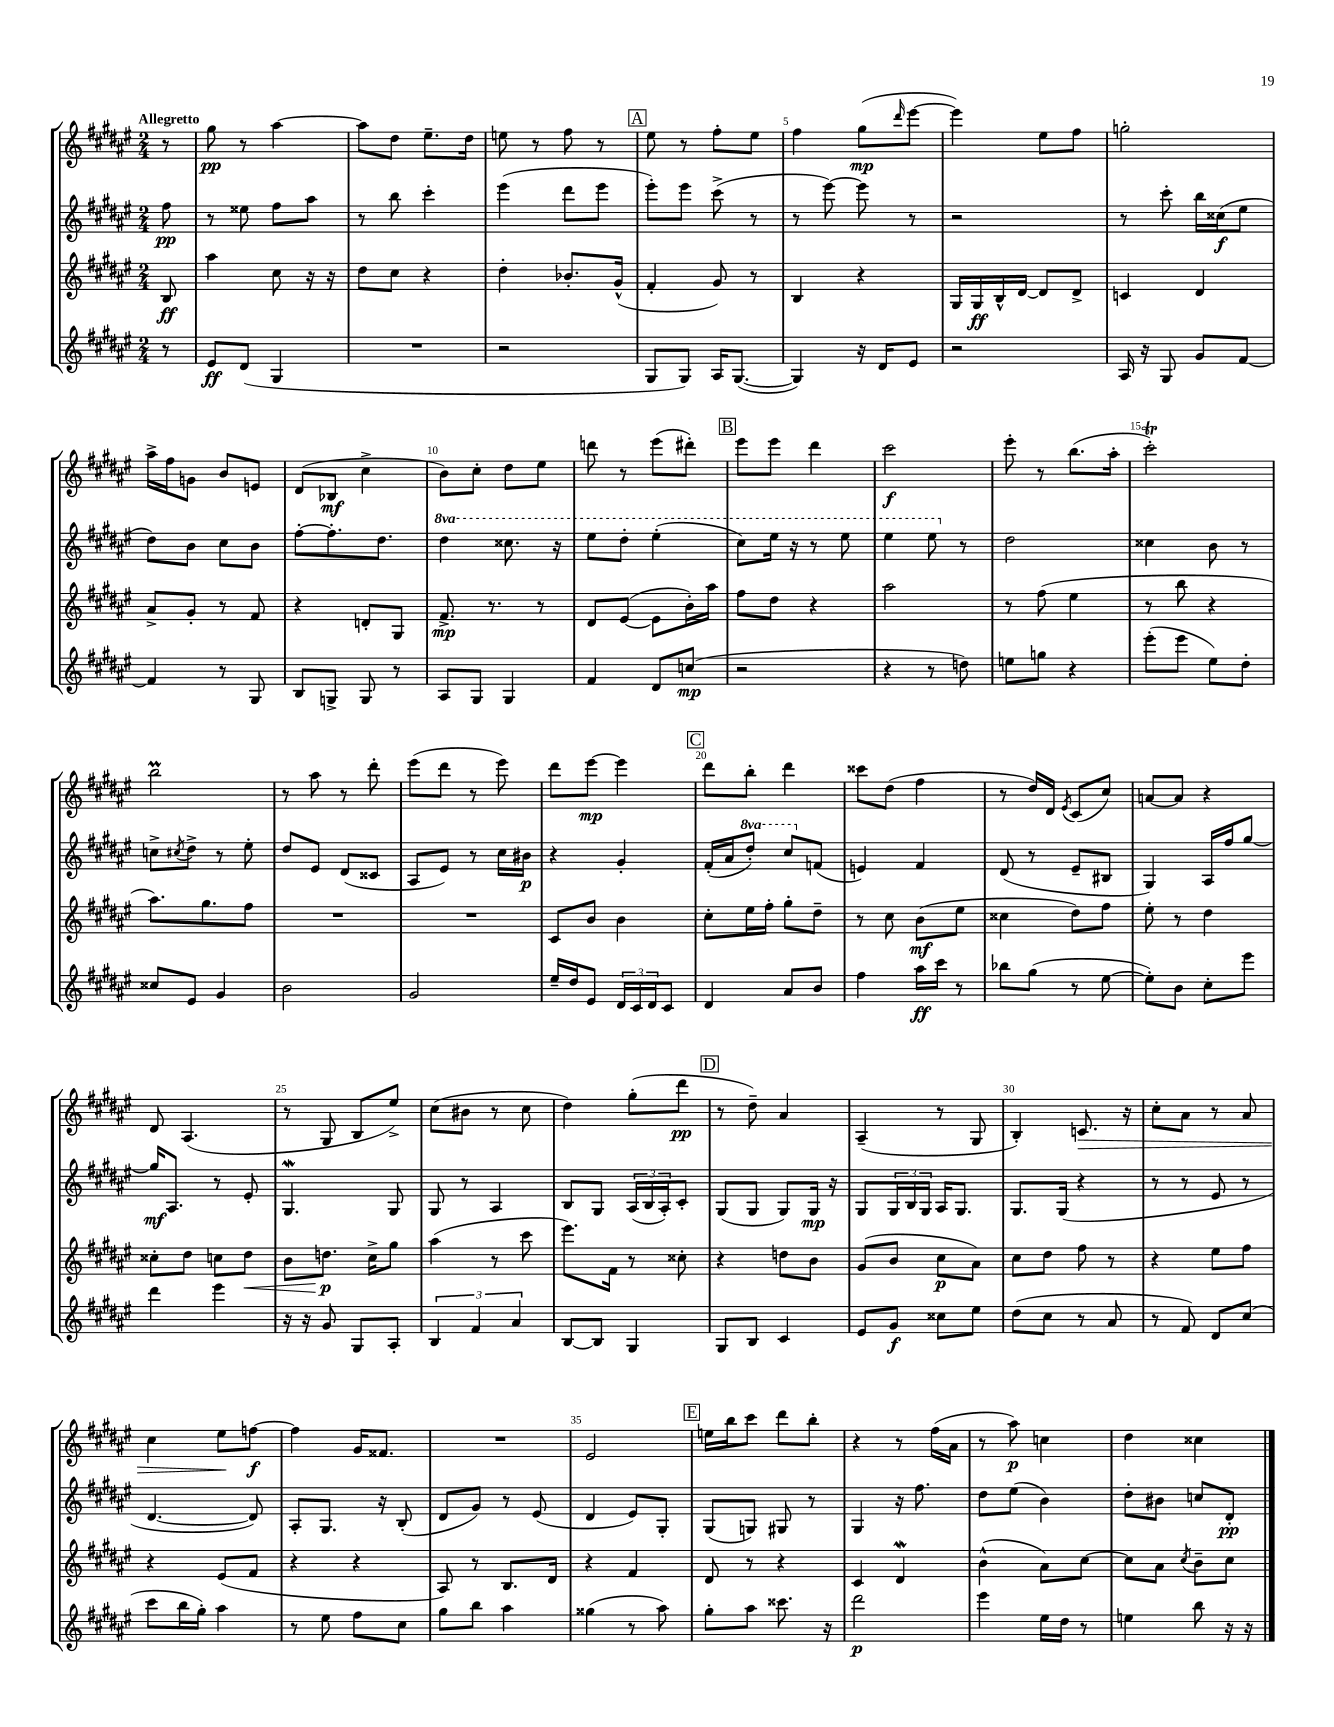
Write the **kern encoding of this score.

**kern	**kern	**kern	**kern
*staff4	*staff3	*staff2	*staff1
*clefG2	*clefG2	*clefG2	*clefG2
*k[f#c#g#d#a#e#]	*k[f#c#g#d#a#e#]	*k[f#c#g#d#a#e#]	*k[f#c#g#d#a#e#]
*M2/4	*M2/4	*M2/4	*M2/4
8r	8B	8ff#	8r
=	=	=	=
8e#	4aa#	8r	8gg#
(8d#	.	8ee##	8r
4G#	8cc#	8ff#	[4aa#
.	16r	8aa#	.
.	16r	.	.
=	=	=	=
2r	8dd#	8r	8aa#]
.	8cc#	8bb	8dd#
.	4r	4ccc#'	8.ee#~
.	.	.	16dd#
=	=	=	=
2r	4dd#'	(4eee#	8ee
.	.	.	8r
.	8.b-'	8ddd#	8ff#
.	.	8eee#	8r
.	(16g#^^	.	.
=	=	=	=
8G#	4f#'	8eee#')	8ee#
8G#)	.	8eee#	8r
16A#	8g#)	(8ccc#^	8ff#'
([8.G#	.	.	.
.	8r	8r	8ee#
=	=	=	=
4G#])	4B	8r	4ff#
.	.	[8eee#)	.
16r	4r	8eee#]	(8gg#
16d#	.	.	.
.	.	.	16qqddd#
8e#	.	8r	[8eee#
=	=	=	=
2r	16G#	2r	4eee#])
.	16G#	.	.
.	16B^^	.	.
.	[16d#	.	.
.	8d#]	.	8ee#
.	8d#^	.	8ff#
=	=	=	=
16A#	4c	8r	2gg'
16r	.	.	.
8G#	.	8ccc#'	.
8g#	4d#	16bb	.
.	.	(16cc##	.
[8f#	.	8ee#	.
=	=	=	=
4f#]	8a#^	8dd#)	16aa#^
.	.	.	16ff#
.	8g#'	8b	8g
8r	8r	8cc#	8b
8G#	8f#	8b	8e
=	=	=	=
8B	4r	[8ff#'	(8d#
8G^	.	8.ff#']	8B-
8G	8d'	.	4cc#^
.	.	8.dd#	.
8r	8G#	.	.
=	=	=	=
8A#	8.f#^	4ddd#	8b)
8G#	.	.	8cc#'
.	8.r	.	.
4G#	.	8.ccc##	8dd#
.	8r	.	8ee#
.	.	16r	.
=	=	=	=
4f#	8d#	8eee#	8ddd
.	([8e#	8ddd#'	8r
8d#	8e#]	(4eee#'	(8eee#
(8cc	16b')	.	8ddd#')
.	16aa#	.	.
=	=	=	=
2r	8ff#	8ccc#)	8eee#
.	8dd#	16eee#	8eee#
.	.	16r	.
.	4r	8r	4ddd#
.	.	8eee#	.
=	=	=	=
4r	2aa#	4eee#	2ccc#
8r	.	8eee#	.
8dd)	.	8r	.
=	=	=	=
8ee	8r	2dd#	8eee#'
8gg	(8ff#	.	8r
4r	4ee#	.	(8.bb
.	.	.	16aa#'
=	=	=	=
(8eee#'	8r	4cc##	2ccc#')
8eee#	8bb	.	.
8ee#)	4r	8b	.
8dd#'	.	8r	.
=	=	=	=
8cc##	8.aa#)	8cc^	2bb
.	.	8qcc#	.
8e#	.	8dd#^	.
.	8.gg#	.	.
4g#	.	8r	.
.	8ff#	8ee#'	.
=	=	=	=
2b	2r	8dd#	8r
.	.	8e#	8aa#
.	.	(8d#	8r
.	.	8c##	8ddd#'
=	=	=	=
2g#	2r	8A#	(8eee#
.	.	8e#)	8ddd#
.	.	8r	8r
.	.	16cc#	8eee#)
.	.	16b#	.
=	=	=	=
16ee#~	8c#	4r	8ddd#
16dd#	.	.	.
8e#	8b	.	[8eee#
24d#	4b	4g#'	4eee#]
24c#	.	.	.
24d#	.	.	.
8c#	.	.	.
=	=	=	=
4d#	8cc#'	(16f#'	8ddd#
.	.	16a#	.
.	16ee#	8ddd#')	8bb'
.	16ff#'	.	.
8a#	8gg#'	8ccc#	4ddd#
8b	8dd#~	(8f	.
=	=	=	=
4ff#	8r	4e)	8ccc##
.	8cc#	.	(8dd#
16aa#	(8b	4f#	4ff#
16ccc#	.	.	.
8r	8ee#	.	.
=	=	=	=
8bb-	4cc##	(8d#	8r
(8gg#	.	8r	16dd#)
.	.	.	16d#
.	.	.	8qe#
8r	8dd#)	8e#~	(8c#
[8ee#	8ff#	8B#	8cc#)
=	=	=	=
8ee#'])	8ee#'	4G#)	[8a
8b	8r	.	8a]
8cc#'	4dd#	16A#	4r
.	.	16ff#	.
8eee#	.	[8gg#	.
=	=	=	=
4ddd#	8cc##'	16gg#]	8d#
.	.	8.A#	.
.	8dd#	.	(4.A#
4eee#	8cc	8r	.
.	8dd#	8e#'	.
=	=	=	=
16r	8b	4.G#	8r
16r	.	.	.
8g#	8.dd	.	8G#
8G#	.	.	8B
.	16cc#^	.	.
8A#'	8gg#	8G#	8ee#^)
=	=	=	=
6B	(4aa#	8G#	(8cc#
.	.	8r	8b#
6f#	.	.	.
.	8r	4A#	8r
6a#	.	.	.
.	8ccc#	.	8cc#
=	=	=	=
[8B	8.eee#)	8B	4dd#)
8B]	.	8G#	.
.	16f#	.	.
4G#	8r	(24A#	(8gg#'
.	.	24B	.
.	.	24A#')	.
.	8cc##'	8c#'	8ddd#
=	=	=	=
8G#	4r	(8G#	8r
8B	.	8G#	8dd#~)
4c#	8dd	8G#)	4a#
.	8b	16G#	.
.	.	16r	.
=	=	=	=
8e#	(8g#	8G#	(4A#~
8g#	8b	24G#	.
.	.	24B	.
.	.	24G#	.
8cc##	8cc#	16A#	8r
.	.	8.G#	.
8ee#	8a#)	.	8G#
=	=	=	=
(8dd#	8cc#	8.G#	4B')
8cc#	8dd#	.	.
.	.	(16G#	.
8r	8ff#	4r	8.c
8a#	8r	.	.
.	.	.	16r
=	=	=	=
8r	4r	8r	8cc#'
8f#)	.	8r	8a#
8d#	8ee#	8e#	8r
(8cc#	8ff#	8r	8a#
=	=	=	=
8ccc#	4r	[4.d#	4cc#
16bb	.	.	.
16gg#')	.	.	.
4aa#	(8e#	.	8ee#
.	8f#	8d#])	[8ff
=	=	=	=
8r	4r	8A#'	4ff]
8ee#	.	8.G#	.
8ff#	4r	.	16g#
.	.	16r	8.f##
8cc#	.	(8B'	.
=	=	=	=
8gg#	8A#)	8d#	2r
8bb	8r	8g#)	.
4aa#	8.B	8r	.
.	.	(8e#	.
.	16d#	.	.
=	=	=	=
(4gg##	4r	4d#	2e#
8r	4f#	8e#)	.
8aa#)	.	8G#'	.
=	=	=	=
8gg#'	8d#	(8G#	16ee
.	.	.	16bb
8aa#	8r	8G)	8ccc#
8.ccc##	4r	8G#	8ddd#
.	.	8r	8bb'
16r	.	.	.
=	=	=	=
2ddd#	4c#	4G#	4r
.	4d#	16r	8r
.	.	8.ff#	.
.	.	.	(16ff#
.	.	.	16a#
=	=	=	=
4eee#	(4b^^	8dd#	8r
.	.	(8ee#	8aa#)
16ee#	8a#)	4b)	4cc
16dd#	.	.	.
8r	[8cc#	.	.
=	=	=	=
4ee	8cc#]	8dd#'	4dd#
.	8a#	8b#	.
.	8qcc#	.	.
8bb	8b~	8cc	4cc##
16r	8cc#	8d#'	.
16r	.	.	.
==	==	==	==
*-	*-	*-	*-
